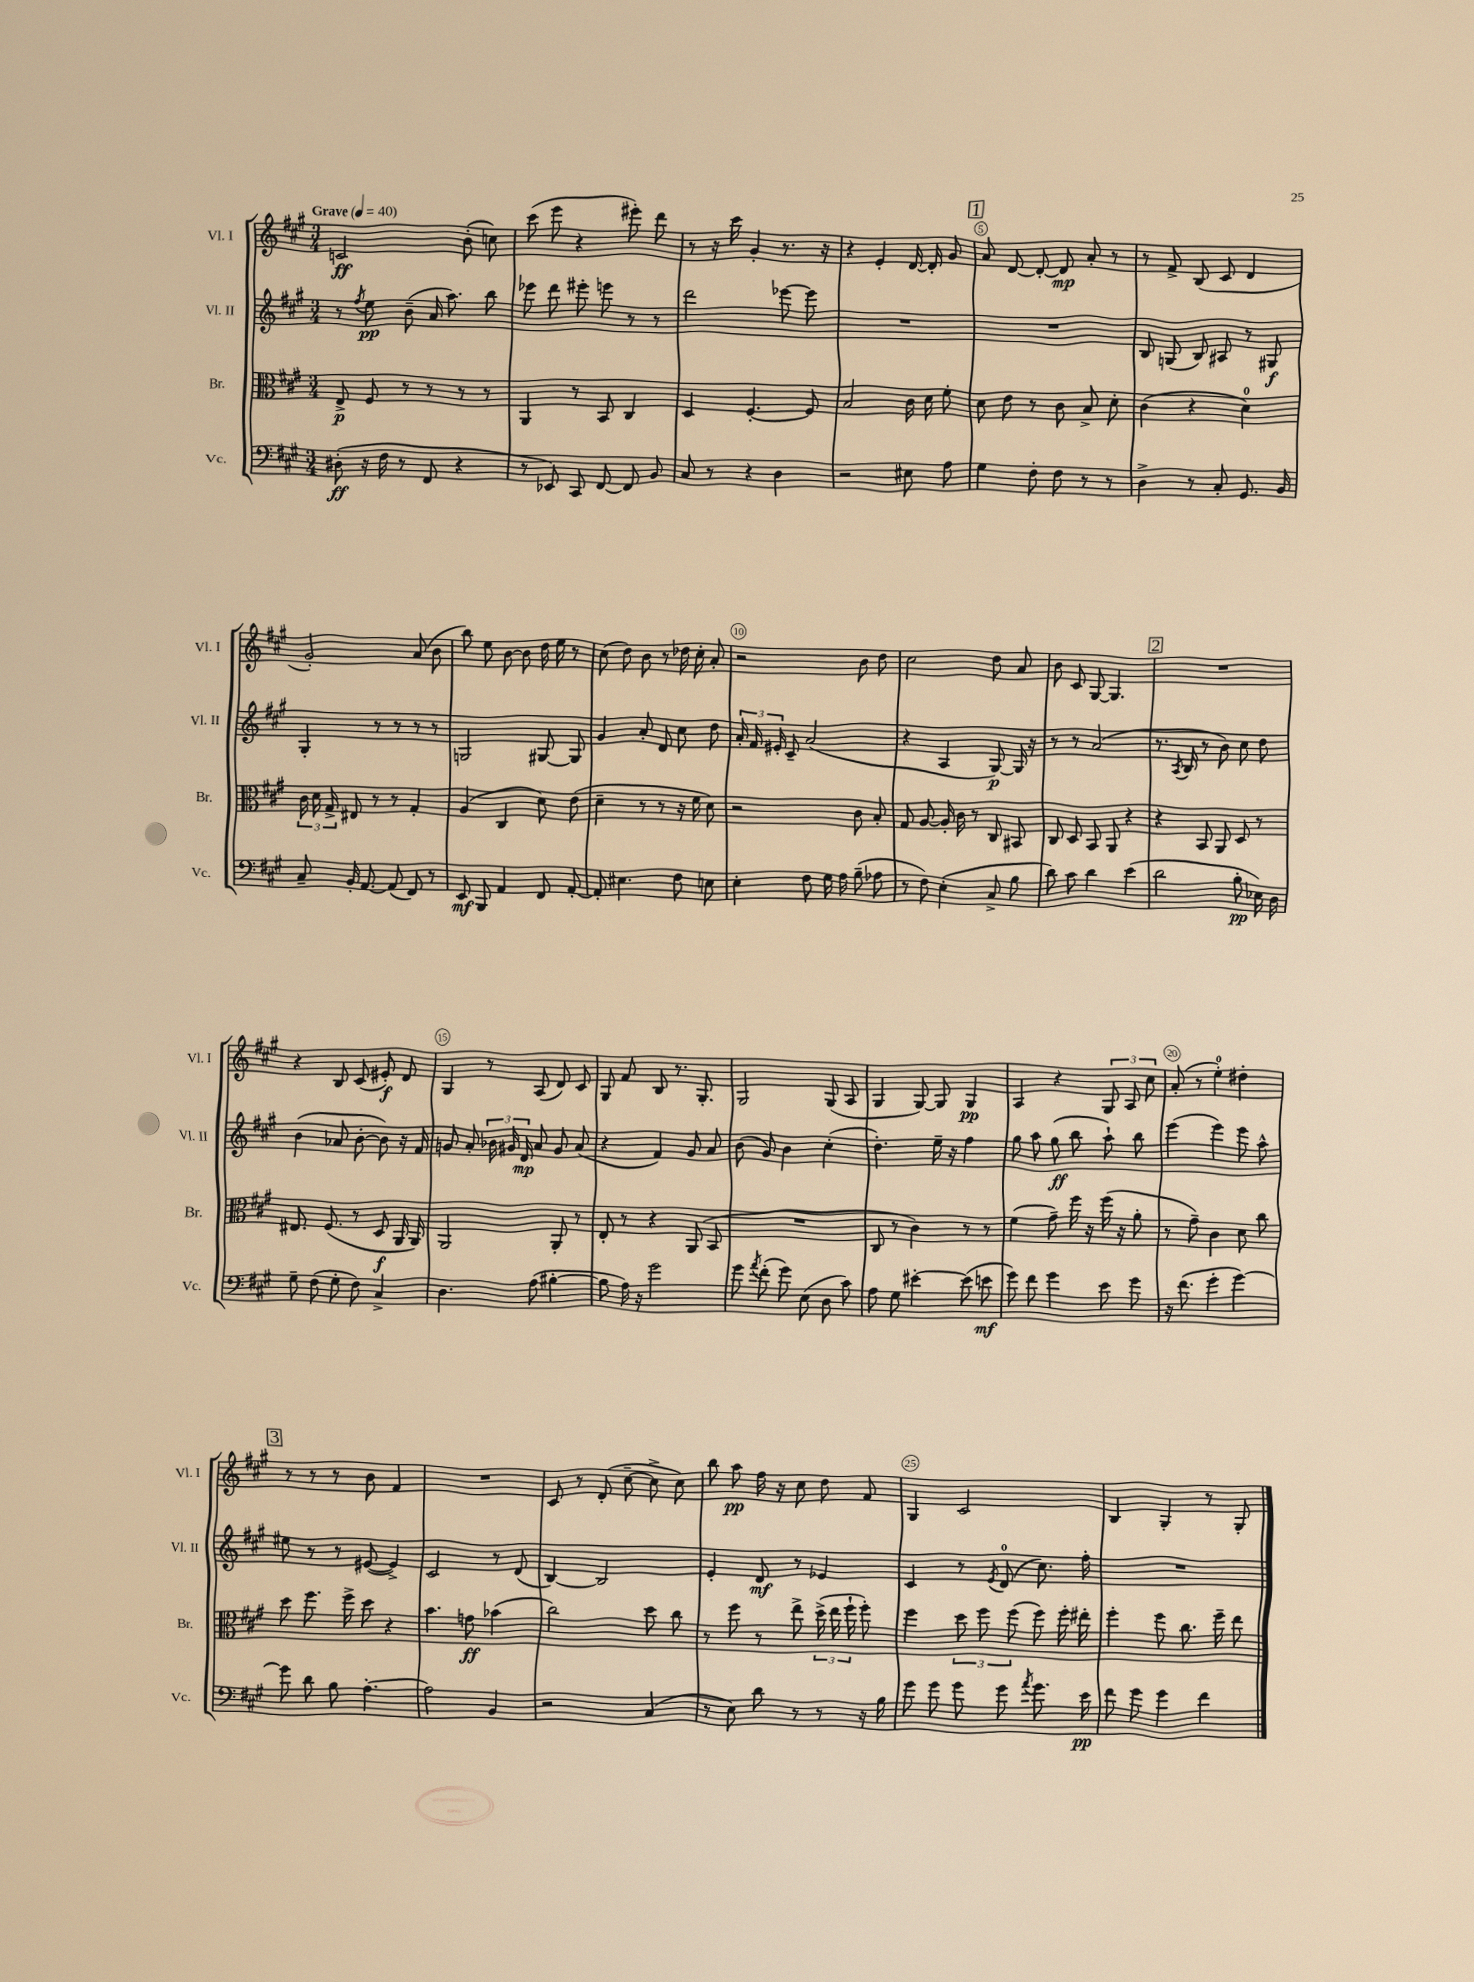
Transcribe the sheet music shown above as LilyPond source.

<<
\new StaffGroup <<
\new Staff = "s0" \with { instrumentName = "Vl. I" shortInstrumentName = "Vl. I" } {
    \clef treble \key a \major \numericTimeSignature \time 3/4 \tempo "Grave" 4 = 40
    \autoBeamOff c'2\ff b'8-.( c''8) |
    cis'''8( e'''8 r4 eis'''8-.) d'''8 |
    r8 r16 cis'''16 gis'4-. r8. r16 |
    r4 e'4-. d'16~ d'16-. gis'8 |
    \mark \markup { \box "1" } a'8 d'8~ d'8~-. d'8\mp a'8-. r8 |
    r8 fis'8-> b8( cis'8 d'4 |
    gis'2-.) a'8( b'8 |
    b''8) e''8 b'8~ b'8 d''16 e''16 r8 |
    cis''8( d''8) b'8 r8 des''16 cis''16-. a'8-. |
    r2 b'8 d''8 |
    cis''2 d''8 a'8 |
    b'8 cis'8 gis8~ gis4. |
    \mark \markup { \box "2" } R2. |
    r4 b8 cis'8( eis'8-.\f) d'8 |
    gis4 r8 a8( d'8) cis'8 |
    gis8 fis'8 b8 r8. gis8.-. |
    gis2 gis8( a8 |
    gis4 gis8~) gis8 gis4\pp |
    a4 r4 \tuplet 3/2 { gis8 a8 cis''8 } |
    a'8-.( r8 e''4-0-.) dis''4-. |
    \mark \markup { \box "3" } r8 r8 r8 b'8 fis'4 |
    R2. |
    cis'8 r8 d'8-.( cis''8~-- cis''8-> cis''8) |
    b''8 a''8\pp fis''16 r16 cis''8 d''8 fis'8 |
    gis4 cis'2 |
    b4 gis4-. r8 gis8-. \bar "|." |
}
\new Staff = "s1" \with { instrumentName = "Vl. II" shortInstrumentName = "Vl. II" } {
    \clef treble \key a \major \numericTimeSignature \time 3/4
    \autoBeamOff r8 \acciaccatura { fis''8 } e''8\pp b'8--( a'16 a''8.) b''8 |
    ees'''8 d'''8 eis'''8-. e'''8 r8 r8 |
    d'''2 ees'''8~ ees'''8 |
    R2. |
    \mark \markup { \box "1" } R2. |
    b8 g8( b8) ais8 r8 gis8\f |
    gis4-. r8 r8 r8 r8 |
    g2 gis8~ gis8 |
    gis'4 a'8-. d'8 cis''8 d''8 |
    \tuplet 3/2 { a'16-. fis'16 eis'16-. } cis'8-- a'2( |
    r4 a4 gis8~\p) gis16 r16 |
    r8 r8 a'2( |
    \mark \markup { \box "2" } r8. \acciaccatura { a8 } b16 r8 b'8) cis''8 d''8 |
    b'4( aes'8 b'8~-. b'8) r16 fis'16 |
    g'8 a'8-. \tuplet 3/2 { bes'16 gis'16 d'16\mp } a'8 gis'8 a'8( |
    r4 fis'4) gis'8 a'8 |
    b'8( gis'8) b'4 cis''4-.( |
    d''4.-.) e''16-- r16 fis''4 |
    gis''8 a''8 gis''8\ff( b''8 a''8-!) b''8 |
    e'''4( e'''4) e'''8 a''8-^ |
    \mark \markup { \box "3" } eis''8 r8 r8 eis'8~( eis'4->) |
    cis'2 r8 d'8( |
    b4~) b2 |
    e'4-. d'8\mf r8 ees'4 |
    cis'4 r8 \acciaccatura { e'8 } d'8-0( cis''8.) fis''16-. |
    R2. \bar "|." |
}
\new Staff = "s2" \with { instrumentName = "Br." shortInstrumentName = "Br." } {
    \clef alto \key a \major \numericTimeSignature \time 3/4
    \autoBeamOff e8->\p fis8 r8 r8 r8 r8 |
    a,4 r8 b,8 cis4 |
    d4 fis4.~-. fis8 |
    b2 cis'16 d'16 fis'8-. |
    \mark \markup { \box "1" } d'8 e'8 r8 cis'8 b8-> d'8-. |
    cis'4( r4 d'4-0) |
    \tuplet 3/2 { cis'16 d'16 gis16-> } eis8 r8 r8 gis4-. |
    a4( cis4 d'8) e'8( |
    d'4-- r8 r8 r16 fis'16 d'8) |
    r2 cis'8 b8-. |
    gis8 a8~ a16-. cis'16 r8 cis8 bis,8 |
    cis8 d8 b,8 a,8 r4 |
    \mark \markup { \box "2" } r4 b,8 a,8 d8 r8 |
    eis8. fis8.( r8 d8\f a,16 a,16) |
    a,2 a,8-. r8 |
    e8-. r8 r4 a,8( b,8 |
    R2. |
    cis8 r8 cis'4) r8 r8 |
    fis'4( gis'8--) fis''16 r16 fis''16( r16 a'8-. |
    r8 gis'8--) cis'4 d'8 cis''8 |
    \mark \markup { \box "3" } d''8 fis''8. fis''16-> d''8 r4 |
    b'4. g'8\ff bes'4( |
    cis''2) d''8 cis''8 |
    r8 fis''8 r8 e''8-> \tuplet 3/2 { d''16->( e''16 fis''16-! } fis''8-.) |
    fis''4 \tuplet 3/2 { d''8 fis''8 fis''8( } fis''8) fis''16-. eis''16-. |
    fis''4-. fis''8 cis''8. fis''16-- e''8 \bar "|." |
}
\new Staff = "s3" \with { instrumentName = "Vc." shortInstrumentName = "Vc." } {
    \clef bass \key a \major \numericTimeSignature \time 3/4
    \autoBeamOff dis8-.\ff( r16 fis16 r8 fis,8 r4 |
    r8 ees,8) cis,8 fis,8~ fis,8 b,8 |
    cis8 r8 r4 d4 |
    r2 eis8 a8 |
    \mark \markup { \box "1" } gis4 fis8-. fis8 r8 r8 |
    d4-> r8 cis8-. gis,8. b,16 |
    cis8-- b,16-. a,8.~ a,8( fis,8) r8 |
    e,8\mf b,,8 a,4 fis,8 a,8~-. |
    a,8-. eis4. fis8 e8 |
    e4-. fis8 gis16 a16 b8--( aes8 |
    r8 fis8) e4-.( cis8-> b8 |
    d'8) cis'8 d'4 e'4( |
    \mark \markup { \box "2" } d'2 b8-.\pp ees16) d16 |
    gis8-- fis8( gis8-. fis8) cis4-> |
    d4. a8( bis4~-. |
    bis8 a16) r16 gis'2 |
    gis'8 \acciaccatura { a'8 } fis'8-.( gis'8) e8( d8 cis'8) |
    a8 gis8 eis'4~-. eis'8( e'8\mf |
    gis'8) fis'8 gis'4 e'8 gis'8 |
    r16 fis'8.( gis'4-. gis'4~) |
    \mark \markup { \box "3" } gis'8 d'8 b8 a4.~-. |
    a2 b,4 |
    r2 cis4( |
    r8 e8) d'8 r8 r8 r16 b16 |
    gis'8 gis'8 gis'8 gis'8 \acciaccatura { a'8 } gis'8. e'16\pp |
    fis'8 gis'8 gis'4 fis'4 \bar "|." |
}
>>
>>
\layout { \context { \Score \override BarNumber.break-visibility = ##(#f #t #t) barNumberVisibility = #(every-nth-bar-number-visible 5) \override BarNumber.stencil = #(make-stencil-circler 0.1 0.3 ly:text-interface::print) } }
